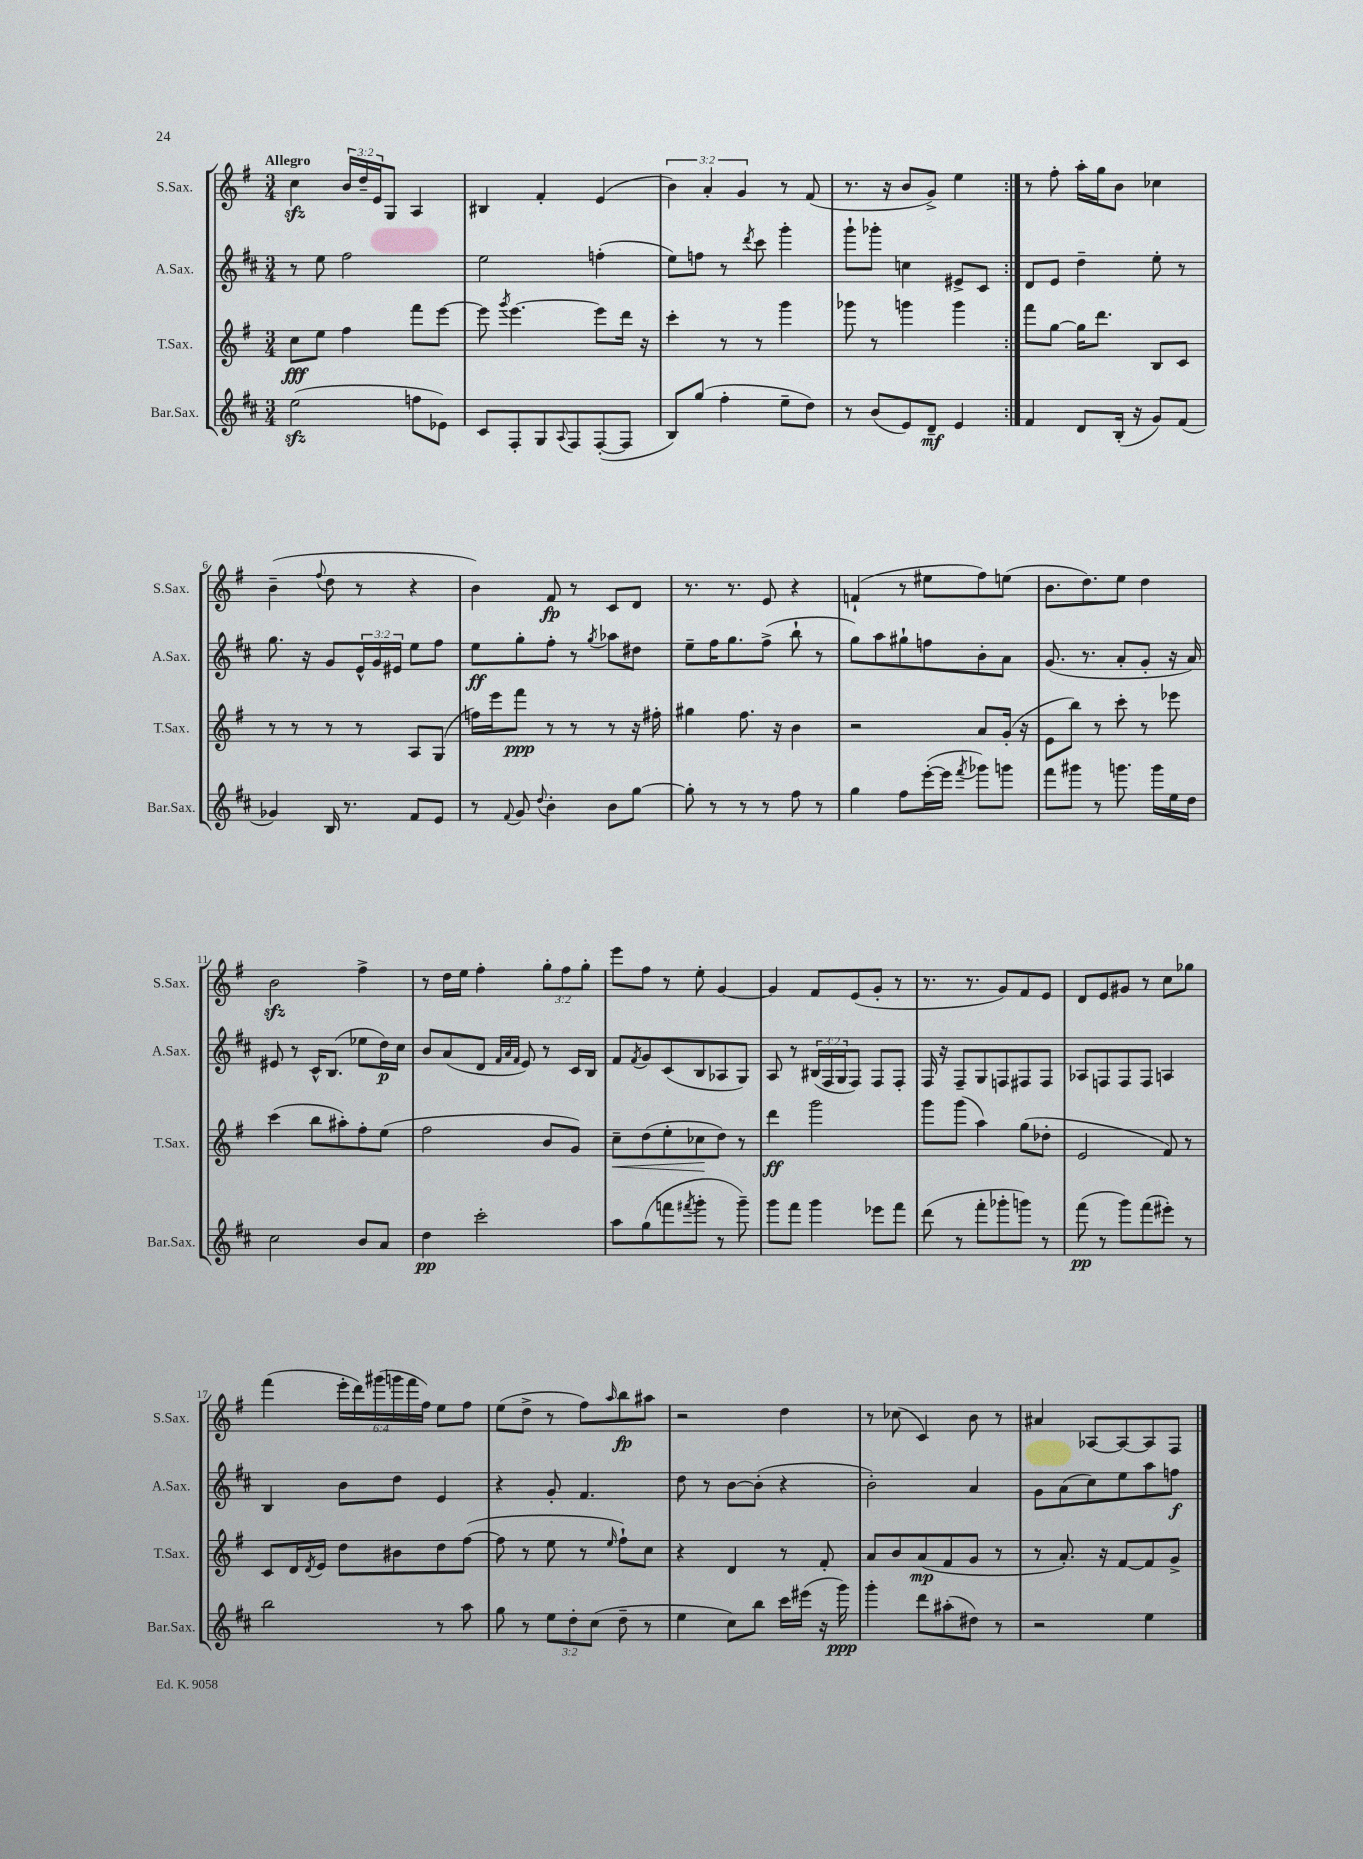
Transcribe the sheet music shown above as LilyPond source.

<<
\new StaffGroup <<
\new Staff = "s0" \with { instrumentName = "S.Sax." shortInstrumentName = "S.Sax." } {
    \clef treble \key g \major \numericTimeSignature \time 3/4 \override Staff.TupletNumber.text = #tuplet-number::calc-fraction-text \tempo "Allegro"
    \repeat volta 2 { c''4\sfz \tuplet 3/2 { b'16 d''16-- e'16 } g8 a4 |
    bis4 fis'4-. e'4( |
    \tuplet 3/2 { b'4) a'4-. g'4 } r8 fis'8( |
    r8. r16 b'8 g'8->) e''4 | }
    r8 fis''8-. a''16-. g''16 b'8 ces''4 |
    b'4--( \appoggiatura { fis''8 } d''8 r8 r4 |
    b'4) fis'8\fp r8 c'8 d'8 |
    r8. r8. e'8 r4 |
    f'4-!( r8 eis''8 fis''8) e''8( |
    b'8. d''8.) e''8 d''4 |
    b'2\sfz fis''4-> |
    r8 d''16 e''16 fis''4-. \tuplet 3/2 { g''8-. fis''8 g''8-. } |
    e'''8 fis''8 r8 e''8-. g'4~ |
    g'4 fis'8 e'8( g'8-. r8 |
    r8. r8. g'8) fis'8 e'8 |
    d'8 e'8 gis'8 r8 c''8 ges''8 |
    fis'''4( \tuplet 6/4 { e'''16-. d'''16) gis'''16( g'''16 fis'''16 fis''16) } e''8 fis''8 |
    e''8( d''8-> r8 fis''8) \grace { a''16 } b''8\fp ais''8 |
    r2 d''4 |
    r8 ces''8( c'4) b'8 r8 |
    ais'4 aes8~ aes8~ aes8 fis8 \bar "|." |
}
\new Staff = "s1" \with { instrumentName = "A.Sax." shortInstrumentName = "A.Sax." } {
    \clef treble \key d \major \numericTimeSignature \time 3/4 \override Staff.TupletNumber.text = #tuplet-number::calc-fraction-text
    \repeat volta 2 { r8 e''8 fis''2 |
    e''2 f''4-.( |
    e''8) f''8 r8 \acciaccatura { d'''8 } cis'''8 g'''4-. |
    g'''8-! ges'''8-. c''4 eis'8-> cis'8 | }
    d'8 e'8 d''4-- e''8-. r8 |
    g''8. r16 g'8 \tuplet 3/2 { e'16-^ g'16 eis'16 } e''8 fis''8 |
    e''8\ff g''8-. fis''8-. r8 \acciaccatura { g''8 } aes''8 dis''8 |
    e''8-- fis''16 g''8. fis''8->( b''8-! r8 |
    g''8) a''8 gis''8-! f''8 b'8-. a'8 |
    g'8.( r8. a'8-. g'8-. r16 a'16) |
    eis'8 r8 cis'16-^ b8.( ees''8 d''16\p) cis''16 |
    b'8 a'8( d'8 \grace { fis'32 a'32 fis'32 } e'8) r8 cis'16 b16 |
    fis'8 \acciaccatura { fis'8 } g'8 cis'8( b8 aes8 g8) |
    a8 r8 \tuplet 3/2 { bis16( fis16 g16 } fis8) fis8 fis8-. |
    fis16 r16 fis8-- g8 f8 fis8 fis8 |
    aes8 f8 f8 f8 a4 |
    b4 b'8 d''8 e'4 |
    r4 g'8-. fis'4. |
    d''8 r8 b'8~ b'8-.( r4 |
    b'2-.) a'4 |
    g'8 a'8( cis''8) e''8 a''8 f''8\f \bar "|." |
}
\new Staff = "s2" \with { instrumentName = "T.Sax." shortInstrumentName = "T.Sax." } {
    \clef treble \key g \major \numericTimeSignature \time 3/4
    \repeat volta 2 { c''8\fff e''8 fis''4 fis'''8 e'''8~ |
    e'''8 \acciaccatura { g'''8 } e'''4.~ e'''8 d'''16 r16 |
    c'''4-. r8 r8 g'''4 |
    ges'''8 r8 g'''4 g'''4 | }
    fis'''8 g''8~ g''16 d'''8. b8 c'8 |
    r8 r8 r8 r8 a8 g8( |
    f''16) e'''16 fis'''8\ppp r8 r8 r8 r16 fis''16-. |
    gis''4 fis''8. r16 b'4 |
    r2 a'8 g'16-.( r16 |
    e'8 b''8) r8 c'''8-. r8 ees'''8 |
    c'''4( b''8 ais''8-.) fis''8-. e''8( |
    fis''2 b'8 g'8) |
    c''8--\< d''8( e''8-. ces''8\! d''8) r8 |
    d'''4\ff g'''2 |
    g'''8 g'''8( a''4) g''8( des''8-. |
    e'2 fis'8) r8 |
    c'8 d'16 \acciaccatura { d'8 } e'16 d''8 bis'8 d''8 fis''8~( |
    fis''8 r8 e''8 r8 \grace { e''16 } fis''8-!) c''8 |
    r4 d'4 r8 fis'8-. |
    a'8 b'8 a'8\mp( fis'8 g'8 r8 |
    r8 a'8.-.) r16 fis'8~ fis'8 g'8-> \bar "|." |
}
\new Staff = "s3" \with { instrumentName = "Bar.Sax." shortInstrumentName = "Bar.Sax." } {
    \clef treble \key d \major \numericTimeSignature \time 3/4 \override Staff.TupletNumber.text = #tuplet-number::calc-fraction-text
    \repeat volta 2 { e''2\sfz( f''8 ees'8) |
    cis'8 fis8-. g8 \appoggiatura { a8 } fis8 fis8~-.( fis8 |
    b8) g''8( fis''4-. e''8-- d''8) |
    r8 b'8( e'8) d'8--\mf e'4 | }
    fis'4 d'8 b16-.( r16 g'8) fis'8( |
    ges'4) b16 r8. fis'8 e'8 |
    r8 \appoggiatura { fis'8 } g'8 \appoggiatura { d''8 } b'4-. b'8 g''8~ |
    g''8-. r8 r8 r8 fis''8 r8 |
    g''4 fis''8 e'''16~-.( e'''16 \acciaccatura { fis'''8 } ges'''8) g'''8 |
    fis'''8 gis'''8 r8 g'''8. g'''16 e''16 d''16 |
    cis''2 b'8 a'8 |
    d''4\pp cis'''2-. |
    a''8 g''8( f'''8 \acciaccatura { fis'''8 } g'''8-. r8 g'''8--) |
    g'''8 fis'''8 g'''4 ees'''8 fis'''8 |
    d'''8( r8 fis'''8-. ges'''8-. g'''8) r8 |
    fis'''8\pp( r8 g'''8) fis'''8( eis'''8-.) r8 |
    b''2 r8 a''8 |
    g''8 r8 \tuplet 3/2 { e''8 d''8-. cis''8( } d''8-- r8 |
    e''4 cis''8) b''8 cis'''16 eis'''16( r16 g'''16\ppp) |
    g'''4-. d'''8 ais''8-.( dis''8) r8 |
    r2 e''4 \bar "|." |
}
>>
>>
